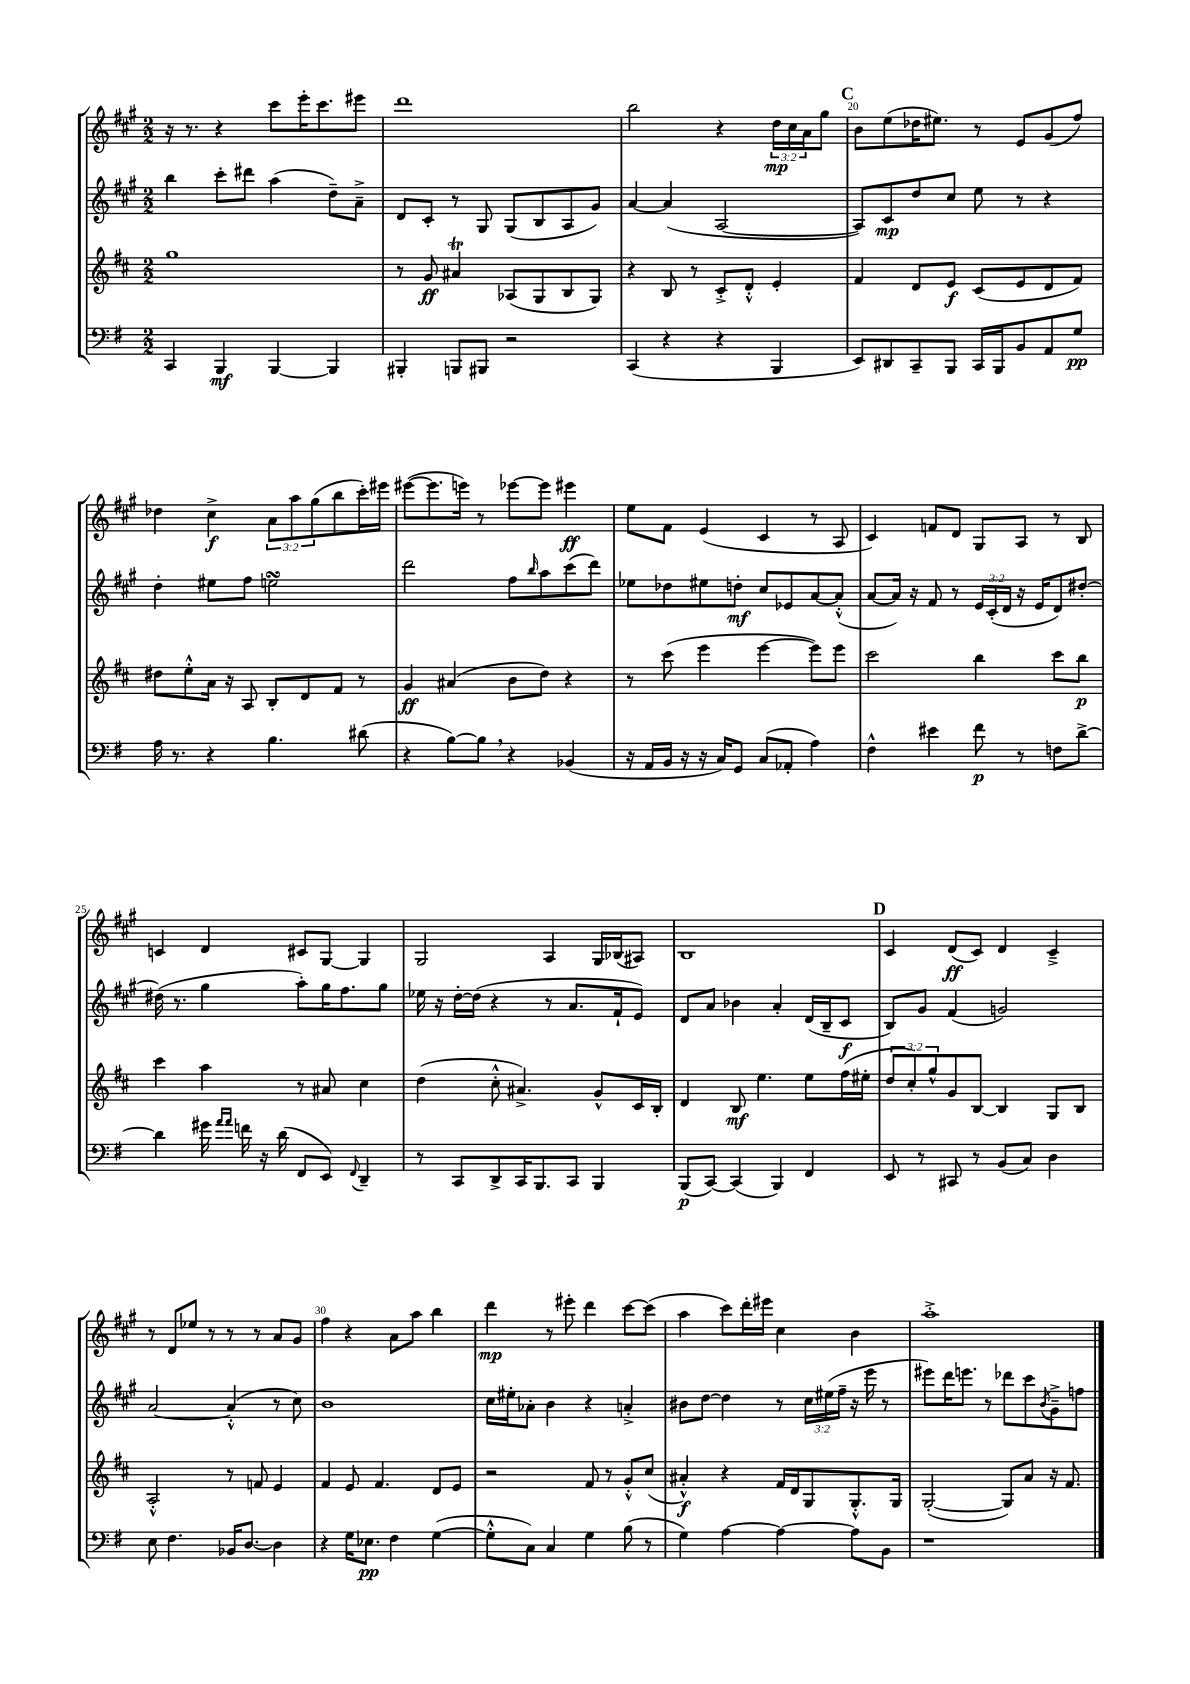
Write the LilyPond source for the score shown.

<<
\new StaffGroup <<
\new Staff = "s0" {
    \clef treble \key a \major \numericTimeSignature \time 2/2 \override Staff.TupletNumber.text = #tuplet-number::calc-fraction-text
    r16 r8. r4 cis'''8 e'''16-. cis'''8. eis'''8 |
    d'''1 |
    b''2 r4 \tuplet 3/2 { d''16\mp cis''16 a'16 } gis''8 |
    \mark \markup { \bold "C" } b'8 e''8( des''16 eis''8.) r8 e'8 gis'8( fis''8) |
    des''4 cis''4->\f \tuplet 3/2 { a'8 a''8 gis''8( } b''8 cis'''16-.) eis'''16 |
    eis'''8~( eis'''8. e'''16) r8 ees'''8~ ees'''8 eis'''4\ff |
    e''8 fis'8 e'4( cis'4 r8 a8 |
    cis'4) f'8 d'8 gis8 a8 r8 b8 |
    c'4 d'4 cis'8 gis8~ gis4 |
    gis2 a4 gis16 bes16( ais8) |
    b1 |
    \mark \markup { \bold "D" } cis'4 d'8\ff( cis'8) d'4 cis'4---> |
    r8 d'8 ees''8 r8 r8 r8 a'8 gis'8 |
    fis''4 r4 a'8 a''8 b''4 |
    d'''4\mp r8 eis'''8-. d'''4 cis'''8~ cis'''8( |
    a''4 cis'''8) d'''16-. eis'''16 cis''4 b'4 |
    a''1-.-> \bar "|." |
}
\new Staff = "s1" {
    \clef treble \key a \major \numericTimeSignature \time 2/2 \override Staff.TupletNumber.text = #tuplet-number::calc-fraction-text
    b''4 cis'''8-. dis'''8 a''4( d''8--) a'8---> |
    d'8 cis'8-. r8 gis8 gis8( b8 a8 gis'8) |
    a'4~ a'4( a2~ |
    \mark \markup { \bold "C" } a8) cis'8\mp d''8 cis''8 e''8 r8 r4 |
    d''4-. eis''8 fis''8 e''2\turn |
    d'''2 fis''8 \grace { b''16 } a''8 cis'''8( d'''8) |
    ees''8 des''8 eis''8 d''8-.\mf cis''8 ees'8 a'8~ a'8-.-^( |
    a'8~ a'16) r16 fis'8 r8 \tuplet 3/2 { e'16 cis'16-.( d'16 } r16 e'16 d'8) dis''8~-. |
    dis''16( r8. gis''4 a''8-.) gis''16 fis''8. gis''8 |
    ees''16 r16 d''16~-. d''16( r4 r8 a'8. fis'16-! e'8) |
    d'8 a'8 bes'4 a'4-. d'16( b16-- cis'8\f |
    \mark \markup { \bold "D" } b8) gis'8 fis'4( g'2) |
    a'2~ a'4-.-^( r8 cis''8) |
    b'1 |
    cis''16 eis''16-. aes'8-. b'4 r4 a'4-.-> |
    bis'8 d''8~ d''4 r8 \tuplet 3/2 { cis''16 eis''16( fis''16-- } r16 e'''16 r8 |
    eis'''8) d'''16 e'''8. r8 des'''8 cis'''8 \acciaccatura { b'8 } gis'8---> f''8 \bar "|." |
}
\new Staff = "s2" {
    \clef treble \key d \major \numericTimeSignature \time 2/2 \override Staff.TupletNumber.text = #tuplet-number::calc-fraction-text
    g''1 |
    r8 g'8\ff ais'4\trill aes8( g8 b8 g8) |
    r4 b8 r8 cis'8-.-> d'8-.-^ e'4-. |
    \mark \markup { \bold "C" } fis'4 d'8 e'8\f cis'8( e'8 d'8 fis'8) |
    dis''8 e''8-.-^ a'16 r16 a8 b8-. d'8 fis'8 r8 |
    g'4\ff ais'4( b'8 d''8) r4 |
    r8 cis'''8( e'''4 e'''4~ e'''8) e'''8 |
    cis'''2 b''4 cis'''8 b''8\p |
    cis'''4 a''4 r8 ais'8 cis''4 |
    d''4( cis''8-.-^ ais'4.->) g'8-^ cis'16 b16-. |
    d'4 b8\mf e''4. e''8 fis''16( eis''16-. |
    \mark \markup { \bold "D" } \tuplet 3/2 { d''8 cis''8-.) g''8-^ } g'8 b8~ b4 g8 b8 |
    a2-.-^ r8 f'8 e'4 |
    fis'4 e'8 fis'4. d'8 e'8 |
    r2 fis'8 r8 g'8-.-^ cis''8( |
    ais'4-.-^\f) r4 fis'16 d'16 g8 g8.-.-^ g16 |
    g2~-.( g8) a'8 r16 fis'8. \bar "|." |
}
\new Staff = "s3" {
    \clef bass \key g \major \numericTimeSignature \time 2/2
    c,4 b,,4\mf b,,4~ b,,4 |
    bis,,4-. b,,8 bis,,8 r2 |
    c,4( r4 r4 b,,4 |
    \mark \markup { \bold "C" } e,8) dis,8 c,8-- b,,8 c,16 b,,16 b,8 a,8 g8\pp |
    a16 r8. r4 b4. dis'8( |
    r4 b8~) b8 \breathe r4 bes,4( |
    r16 a,16 b,16 r16 r16 c16) g,8 c8( aes,8-. a4) |
    fis4-^ eis'4 fis'8\p r8 f8 d'8~-> |
    d'4 gis'16 \grace { a'16 a'16 } f'16 r16 d'16( fis,8 e,8) \appoggiatura { fis,8 } d,4-- |
    r8 c,8 d,8-> c,16 b,,8. c,8 b,,4 |
    b,,8\p( c,8~) c,4( b,,4) fis,4 |
    \mark \markup { \bold "D" } e,8 r8 cis,8 r8 b,8( c8) d4 |
    e8 fis4. bes,16 d8.~ d4 |
    r4 g16 ees8.\pp fis4 g4~( |
    g8-.-^ c8) c4 g4 b8( r8 |
    g4) a4~ a4~ a8 b,8 |
    r1 \bar "|." |
}
>>
>>
\layout { \context { \Score currentBarNumber = #17 \override BarNumber.break-visibility = ##(#f #t #t) barNumberVisibility = #(every-nth-bar-number-visible 5) } }
